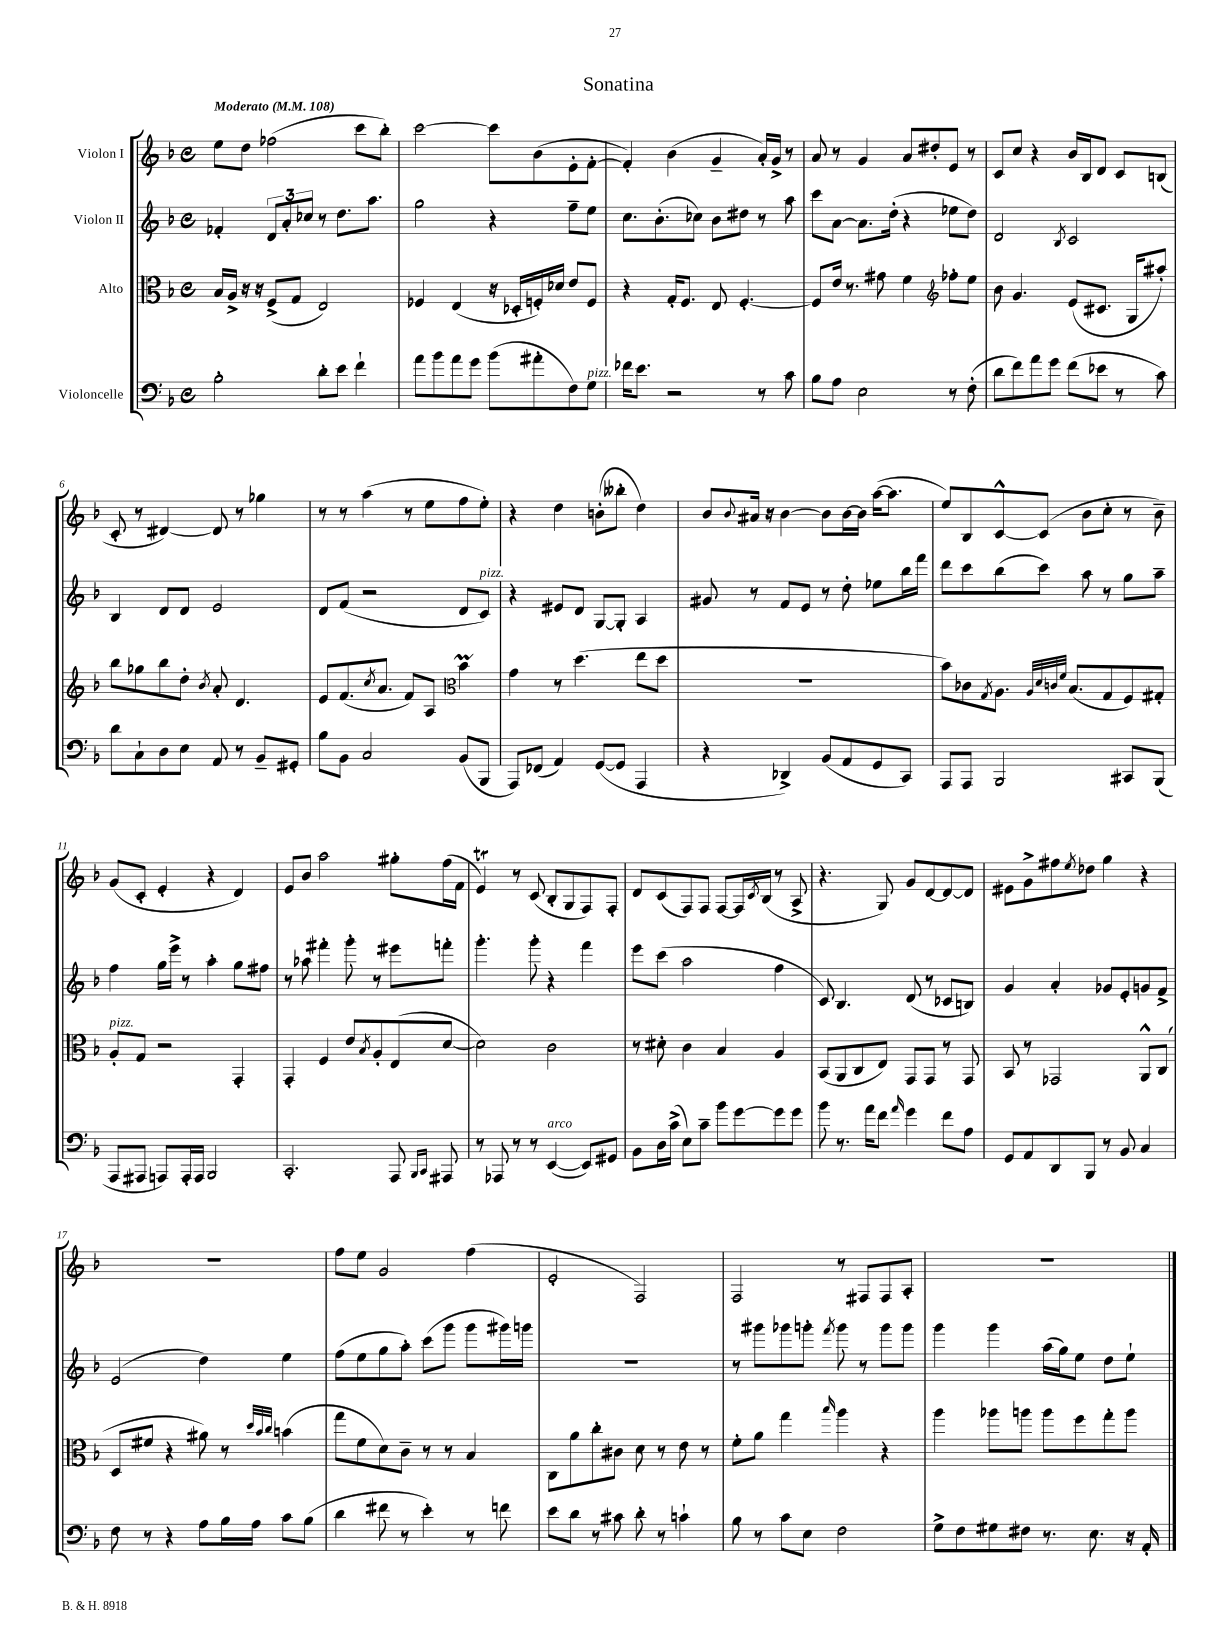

**kern	**kern	**kern	**kern
*part4	*part3	*part2	*part1
*staff4	*staff3	*staff2	*staff1
*I"Violoncelle	*I"Alto	*I"Violon II	*I"Violon I
*clefF4	*clefC3	*clefG2	*clefG2
*k[b-]	*k[b-]	*k[b-]	*k[b-]
*M4/4	*M4/4	*M4/4	*M4/4
*met(c)	*met(c)	*met(c)	*met(c)
*MM108	*MM108	*MM108	*MM108
=1	=1	=1	=1
!	!	!	!LO:TX:a:B:t=Moderato
2B-'\	16B-/LL	4f-X'/	8ee\L
.	16A^/JJ	.	.
.	16r	.	8dd\J
.	16r	.	.
.	(8F^/L	12d/L	(2ff-X\
.	.	12a'/	.
.	8G/J	.	.
.	.	12cc-X/J	.
8d'\L	2E/)	8r	.
8e\J	.	8.dd\L	.
4f`\	.	.	8ccc\L
.	.	8.aa\J	.
.	.	.	8bb-'\J)
=2	=2	=2	=2
8a\L	4F-X/	2gg\	[2ccc\
8b-\	.	.	.
8a\	(4E/	.	.
8g\J	.	.	.
(8b-\L	16r	4r	8ccc\L]
.	16D-X'/LL	.	.
8a#X'\	16Fn'/)	.	(8b-\
.	16d-X/JJ	.	.
8F\)	8e/L	8ff~\L	8e'\
!LO:TX:a:i:t=pizz.	!	!	!
8G\J	8F/J	8ee\J	[8f'\J
=3	=3	=3	=3
16f-X\KL	4r	8.cc\L	4f'/])
8.e\J	.	.	.
.	.	(8.b-'\	.
2r	16G'/KL	.	(4b-\
.	8.F/J	.	.
.	.	8cc-X\J)	.
.	8E/	8b-\L	4g~/
.	[4.F'/	8dd#X\J	.
8r	.	8r	16a'/LL)
.	.	.	16g^/JJ
8c\	.	8aa\	8r
=4	=4	=4	=4
8B-\L	8F/L]	8ccc\L	8a/
8A\J	16e/Jk	[8a\J	8r
.	8.r	.	.
2E\	.	8.a\L]	4g/
.	8g#X\	.	.
.	.	(16dd'\Jk	.
.	4f\	4r	8a/L
.	.	.	8dd#X'/
*	*clefG2	*	*
8r	8ff-X'\L	8ee-X\L	8e/J
(8F'\	8ee\J	8dd\J)	8r
=5	=5	=5	=5
8d\L	8b-\	2d/	8c/L
8f\)	4.g/	.	8cc/J
8a\	.	.	4r
8g\J	.	.	.
.	.	8qB-/	.
(8f\L	(8e/L	2c/	16b-/LL
.	.	.	16B-/J
8e-X\J	8.c#X/J	.	8d/J
8r	.	.	8c/L
.	16G/KL	.	.
8c\)	8aa#X'/J)	.	(8Bn/J
!!LO:LB:g=z
=6	=6	=6	=6
8d\L	8bb-\L	4B-/	8c'/
8C`\	8gg-X\	.	8r
8D\	8bb-\	8d/L	[4d#X/)
8E\J	8dd'\J	8d/J	.
.	8qb-/	.	.
8AA/	8a'/	2e/	8d#/]
8r	4.d/	.	8r
8BB-~/L	.	.	4gg-X\
8GG#X'/J	.	.	.
=7	=7	=7	=7
8B-\L	8e/L	8d/L	8r
8BB-\J	(8.f/	(8f/J	8r
2C/	.	2r	(4aa\
.	8qcc/	.	.
.	8.a/J	.	.
.	8f/L)	.	8r
.	8A/J	.	8ee\L
*	*clefC3	*	*
(8BB-/L	4b-M\	8d/L	8ff\
!	!	!LO:TX:a:i:t=pizz.	!
8BBB-/J	.	8c/J)	8ee'\J)
=8	=8	=8	=8
8AAA/L)	4g\	4r	4r
(8FF-X/J	.	.	.
4AA/)	8r	8e#X/L	4dd\
.	(4.dd\	8d/J	.
([8GG/L	.	[8G/L	(8bn'\L
8GG/J]	.	8G'/J]	8bb--X'\J
4AAA/	8ee\L	4A/	4dd\)
.	8dd\J	.	.
=9	=9	=9	=9
4r	1r	8g#X/	8b-/L
.	.	.	8qqb-/
.	.	8r	16a#X/Jk
.	.	.	16r
4DD-X^/)	.	8f/L	[4b-\
.	.	8e/J	.
(8BB-/L	.	8r	8b-\L]
8AA/	.	8dd'\	[16b-\L
.	.	.	16b-\JJ]
8GG/	.	8ee-X\L	([16aa\KL
.	.	.	8.aa\J]
8CC/J)	.	16bb-\L	.
.	.	16fff\JJ	.
=10	=10	=10	=10
8AAA/L	8b-\L)	8ddd\L	8ee/L)
8AAA/J	8c-X\	8ccc\	8B-/
.	8qG/	.	.
2BBB-/	8.A\J	(8bb-\	[8c^^/
.	.	8ccc\J)	(8c/J]
.	32qqA/LLL	.	.
.	32qqd/	.	.
.	32qqcn/	.	.
.	32qqf/JJJ	.	.
.	(8.B-/L	.	.
.	.	8aa\	8b-\L
.	8G/	8r	8cc'\J
8CC#X/L	8F/)	8gg\L	8r
(8BBB-/J	8G#X'/J	8aa~\J	8b-~\)
!!LO:LB:g=z
=11	=11	=11	=11
!	!LO:TX:a:i:t=pizz.	!	!
8AAA/L	8A'/L	4ff\	(8g/L
8AAA#X/J	8G/J	.	8c'/J
8AAAn/L)	2r	16gg\LL	4e'/
.	.	16eee^\JJ	.
16AAA'/L	.	8r	.
16AAA/JJ	.	.	.
2BBB-/	.	4aa'\	4r
.	4GG'/	8gg\L	4d/)
.	.	8ff#X\J	.
=12	=12	=12	=12
2.CC'/	4GG'/	8r	8e/L
.	.	8aa-X\	8b-/J
.	4F/	4fff#X'\	2aa\
.	8e/L	8ggg'\	.
.	8qB-/	.	.
.	8A'/	8r	.
8AAA/	(8E/	8eee#X\L	8gg#X'\L
16qqBBB-/LL	.	.	.
16qqCC/JJ	.	.	.
8AAA#X/	[8d/J	8fffn'\J	(16ff\L
.	.	.	16f\JJ
=13	=13	=13	=13
8r	2d\])	4.ggg'\	4et/)
8AAA-X/	.	.	.
8r	.	.	8r
8r	.	8ggg'\	(8c/
!LO:TX:a:i:t=arco	!	!	!
([4EE/	2c\	4r	8B-'/L
.	.	.	8G/
8EE/L])	.	4fff\	8F/)
8GG#X/J	.	.	8F'/J
=14	=14	=14	=14
8BB-\L	8r	8eee\L	8d/L
16D\L	8d#X'\	(8ccc\J	(8c/
(16c^\JJ	.	.	.
8E\L)	4c\	2aa\	8F/)
8c~\J	.	.	8F/J
8b-\L	4B-/	.	[8F/L
[8g\	.	.	16F/L]
.	.	.	8qc/
.	.	.	(16B-/JJ
8g\]	4A/	4ff\	8r
8g\J	.	.	8A^/
=15	=15	=15	=15
8b-\	(8BB-/L	8c/)	4.r
8.r	8AA/	4.B-/	.
.	8C/	.	.
16a\KL	.	.	.
8f\J	8E/J)	.	8G/)
16qqa/	.	.	.
4g\	8GG/L	(8d/	8g/L
.	8GG/J	8r	[8d/
8f\L	8r	8c-X/L	8d/_
8A\J	8GG/	8Bn/J)	8d/J]
=16	=16	=16	=16
8GG/L	8BB-/	4g/	8e#X\L
8AA/	8r	.	8g^\
8DD/	2GG-X/	4a'/	8ff#X\
.	.	.	8qee/
8BBB-/J	.	.	8dd-X\J
8r	.	8g-X/L	4gg\
8BB-/	.	8e'/	.
4C/	8AA^^/L	8gn/	4r
.	(8C/J	8f^/J	.
!!LO:LB:g=z
=17	=17	=17	=17
8F\	8D/L	(2e/	1r
8r	8f#X/J	.	.
4r	4r	.	.
8A\L	8a#X\)	4dd\)	.
16B-\L	8r	.	.
16A\JJ	.	.	.
.	32qqdd/LLL	.	.
.	32qqb-/	.	.
.	32qqcc/JJJ	.	.
8c\L	(4bn\	4ee\	.
(8B-\J	.	.	.
=18	=18	=18	=18
4d\	8gg\L	(8ff\L	8ff\L
.	8f\	8ee\	8ee\J
8f#X\	8d\)	8gg\	2g/
8r	8c~\J	8aa'\J)	.
4e'\)	8r	(8ccc\L	.
.	8r	8ggg\J	.
8r	4B-/	8ggg\L	(4ff\
8fn\	.	16ggg#X\L)	.
.	.	16gggn\JJ	.
=19	=19	=19	=19
8e\L	8C\L	1r	2e'/
8d\J	8a\	.	.
8r	8cc'\	.	.
8c#X\	8c#X\J	.	.
8d'\	8d\	.	2F/)
8r	8r	.	.
4cn`\	8e\	.	.
.	8r	.	.
=20	=20	=20	=20
8B-\	8f'\L	8r	2F/
8r	8a\J	8ggg#X\L	.
8c\L	4gg\	8ggg-X\	.
8E\J	.	8gggn'\J	.
.	16qqbb-/	8qfff/	.
2F\	4aa\	8ggg\	8r
.	.	8r	8F#X/L
.	4r	8ggg\L	8F#/
.	.	8ggg\J	8A'/J
=21	=21	=21	=21
8G^\L	4aa\	4ggg\	1r
8F\	.	.	.
8G#X\	8aa-X\L	4ggg\	.
8F#X\J	8aan\J	.	.
8.r	8aa\L	(16aa\LL	.
.	.	16gg\J)	.
.	8ff\	8ee\J	.
8.E\	.	.	.
.	8gg'\	8dd\L	.
16r	8aa\J	8ee`\J	.
16AA'/	.	.	.
==	==	==	==
*-	*-	*-	*-
